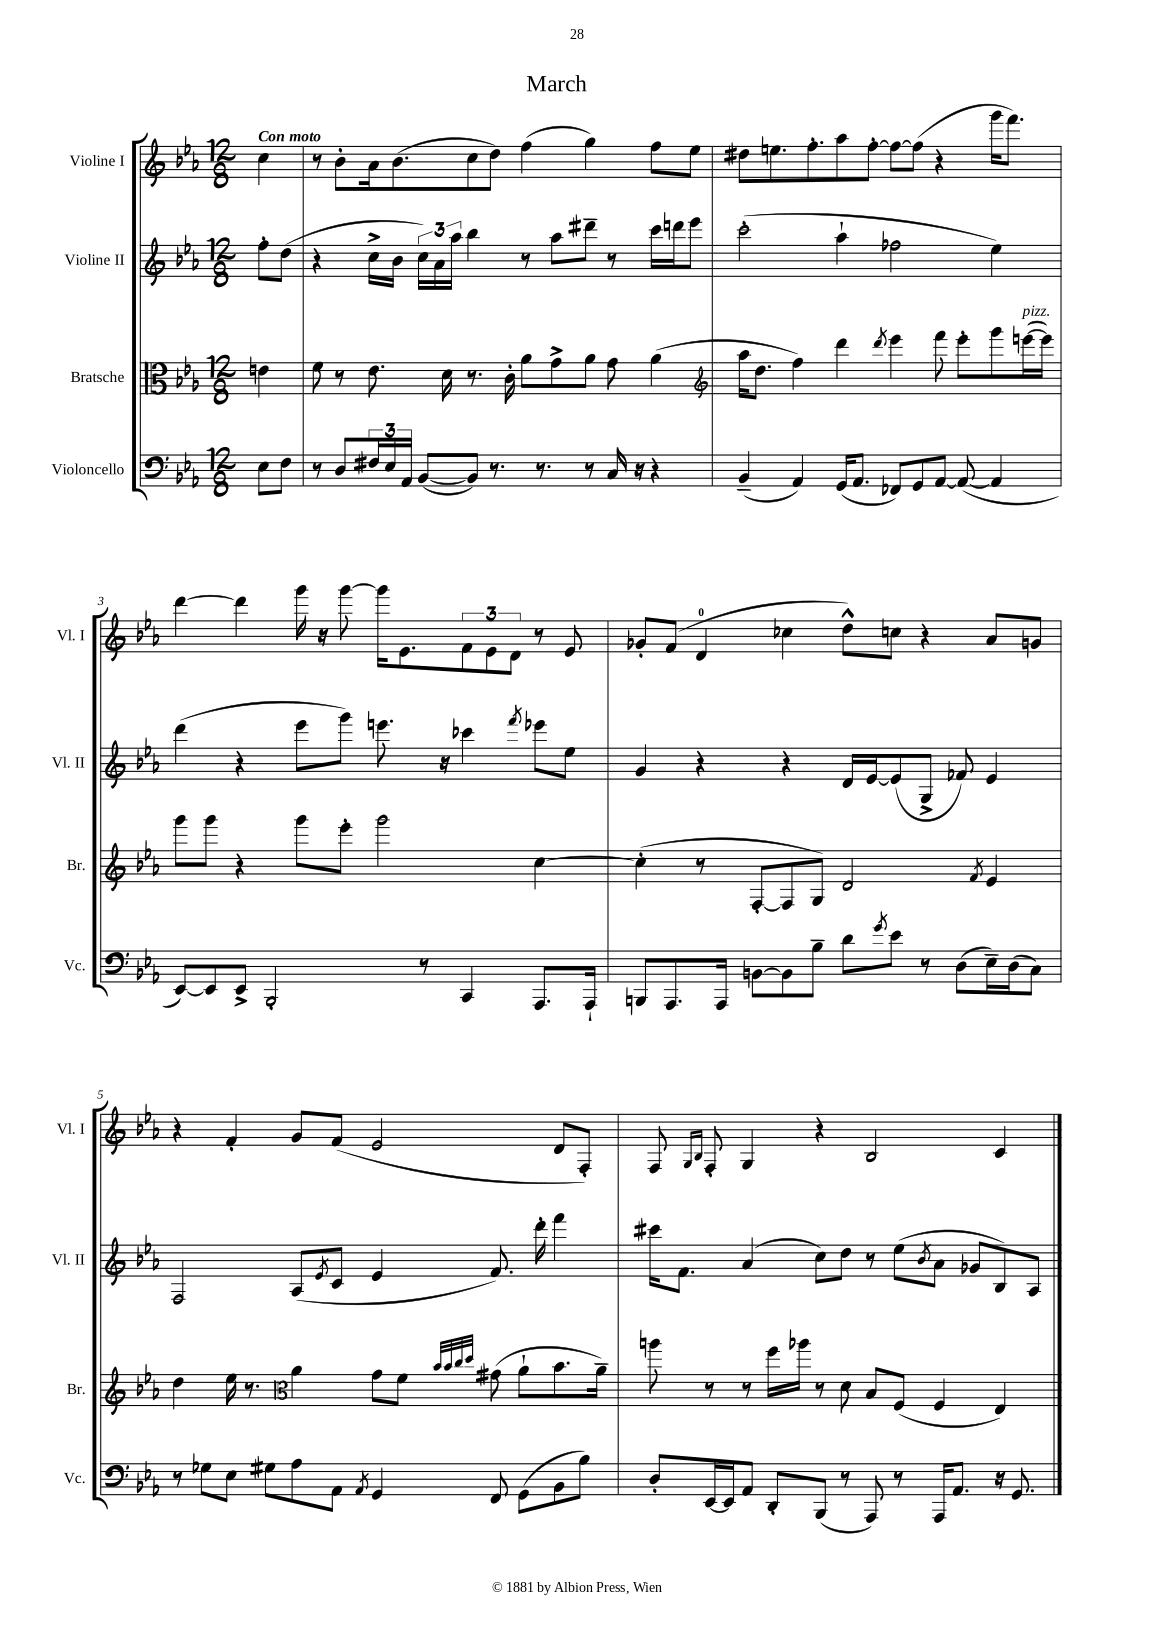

**kern	**kern	**kern	**kern
*part4	*part3	*part2	*part1
*staff4	*staff3	*staff2	*staff1
*I"Violoncello	*I"Bratsche	*I"Violine II	*I"Violine I
*I'Vc.	*I'Br.	*I'Vl. II	*I'Vl. I
*clefF4	*clefC3	*clefG2	*clefG2
*k[b-e-a-]	*k[b-e-a-]	*k[b-e-a-]	*k[b-e-a-]
*M12/8	*M12/8	*M12/8	*M12/8
=	=	=	=
!	!	!	!LO:TX:a:B:t=Con moto
8E-\L	4en\	8ff'\L	4cc\
8F\J	.	(8dd\J	.
=1	=1	=1	=1
8r	8f\	4r	8r
8D/L	8r	.	8b-'\L
24F#X/L	8.e-\	16cc^\LL	16a-\k
24E-/	.	.	.
.	.	16b-\JJ	(8.b-\
24AA-/JJ	.	.	.
([8BB-/L	.	24cc\LL)	.
.	.	24a-\	.
.	16d\	.	.
.	.	24aa-\JJ	.
8BB-/J])	8.r	4bb-\	8cc\
8.r	.	.	8dd\J)
.	16c'\	.	.
.	8a-\L	8r	(4ff\
8.r	.	.	.
.	8g^\	8aa-\L	.
8r	8a-\J	8ddd#X~\J	4gg\)
16C/	8g\	8r	.
16r	.	.	.
4r	(4a-\	16ccc\LL	8ff\L
.	.	16dddn\J	.
.	.	8eee-\J	8ee-\J
=2	=2	=2	=2
*	*clefG2	*	*
(4BB-~/	16aa-\KL	(2ccc'\	8dd#X\L
.	8.dd\J	.	.
.	.	.	8.een\
4AA-/)	4ff\)	.	.
.	.	.	8.ff'\
(16GG/KL	4ddd\	4aa-`\	8aa-\
8.AA-/J	.	.	.
.	.	.	[8ff'\J
.	8qddd/	.	.
8FF-X/L)	4eee-\	2ff-X\	8ff\L_
8GG/	.	.	(8ff\J]
[8AA-/J	8fff\	.	4r
(8AA-/_	8eee-'\L	.	.
4AA-/]	8ggg\	4ee-\)	16ggg\KL
.	.	.	8.fff\J)
!	!LO:TX:a:i:t=pizz.	!	!
.	([16eeen\L	.	.
.	16eee\JJ])	.	.
!!LO:LB:g=z
=3	=3	=3	=3
[8EE-/L)	8ggg\L	(4ddd\	[4ddd\
8EE-/]	8ggg\J	.	.
8EE-^/J	4r	4r	4ddd\]
2BBB-'/	.	.	.
.	8ggg\L	8eee-\L	16ggg\
.	.	.	16r
.	8eee-'\J	8ggg\J)	[8ggg\
.	2ggg\	8.eeen\	16ggg\KL]
.	.	.	8.e-\
8r	.	.	.
.	.	16r	.
4CC/	.	4ccc-X\	12f\
.	.	.	12e-\
.	.	.	12d\J
.	.	8qfff/	.
8.AAA-/L	[4cc\	8eee-X\L	8r
.	.	8ee-\J	8e-/
16AAA-`/Jk	.	.	.
=4	=4	=4	=4
8BBBn/L	(4cc'\]	4g/	8g-X'/L
8.AAA-/	.	.	(8f/J
.	8r	4r	4d/
16AAA-/Jk	.	.	.
[8BBn\L	[8F'/L	.	.
8BB\]	8F/]	4r	4cc-X\
8B-~\J	8G/J)	.	.
8d\L	2d/	16d/LL	8dd^^\L)
.	.	[16e-/J	.
8qg/	.	.	.
8e-\J	.	(8e-/]	8ccn\J
8r	.	8G^/J	4r
(8D\L	.	8f-X/)	.
.	8qf/	.	.
16E-~\L)	4e-/	4e-/	8a-/L
(16D\J	.	.	.
8C\J)	.	.	8gn/J
!!LO:LB:g=z
=5	=5	=5	=5
8r	4dd\	2F/	4r
8G-X\L	.	.	.
8E-\J	16ee-\	.	4f'/
.	8.r	.	.
8G#X\L	.	.	.
*	*clefC3	*	*
8A-\	4a-\	(8A-/L	8g/L
.	.	8qe-/	.
8AA-\J	.	8c/J	(8f/J
8qAA-/	.	.	.
4GG/	8g\L	4e-/	2e-/
.	8f\J	.	.
.	32qqb-/LLL	.	.
.	32qqb-/	.	.
.	32qqcc/	.	.
.	32qqdd/JJJ	.	.
8FF/	(8g#X\	8.f/)	.
(8GG\L	8a-`\L	.	.
.	.	16ddd'\	.
8BB-\	8.b-\	4fff\	8d/L
8B-\J)	.	.	8F'/J)
.	16a-~\Jk)	.	.
=6	=6	=6	=6
8D'/L	8aan\	16ccc#X\KL	8F/
.	.	8.f\J	.
.	.	.	16qqG/LL
.	.	.	16qqB-/JJ
[16EE-/L	8r	.	8F'/
16EE-/J]	.	.	.
8AA-/J	8r	(4a-/	4G/
8DD'/L	16ff\LL	.	.
.	16aa-X\JJ	.	.
(8BBB-/J	8r	8cc\L)	4r
8r	8d\	8dd\J	.
8AAA-/)	8B-/L	8r	2B-/
8r	(8F/J	(8ee-\L	.
.	.	8qb-/	.
16AAA-/KL	4F/	8a-\J	.
8.AA-/J	.	.	.
.	.	8g-X/L	.
16r	4E-/)	8B-/)	4c/
8.GG/	.	.	.
.	.	8A-/J	.
==	==	==	==
*-	*-	*-	*-
